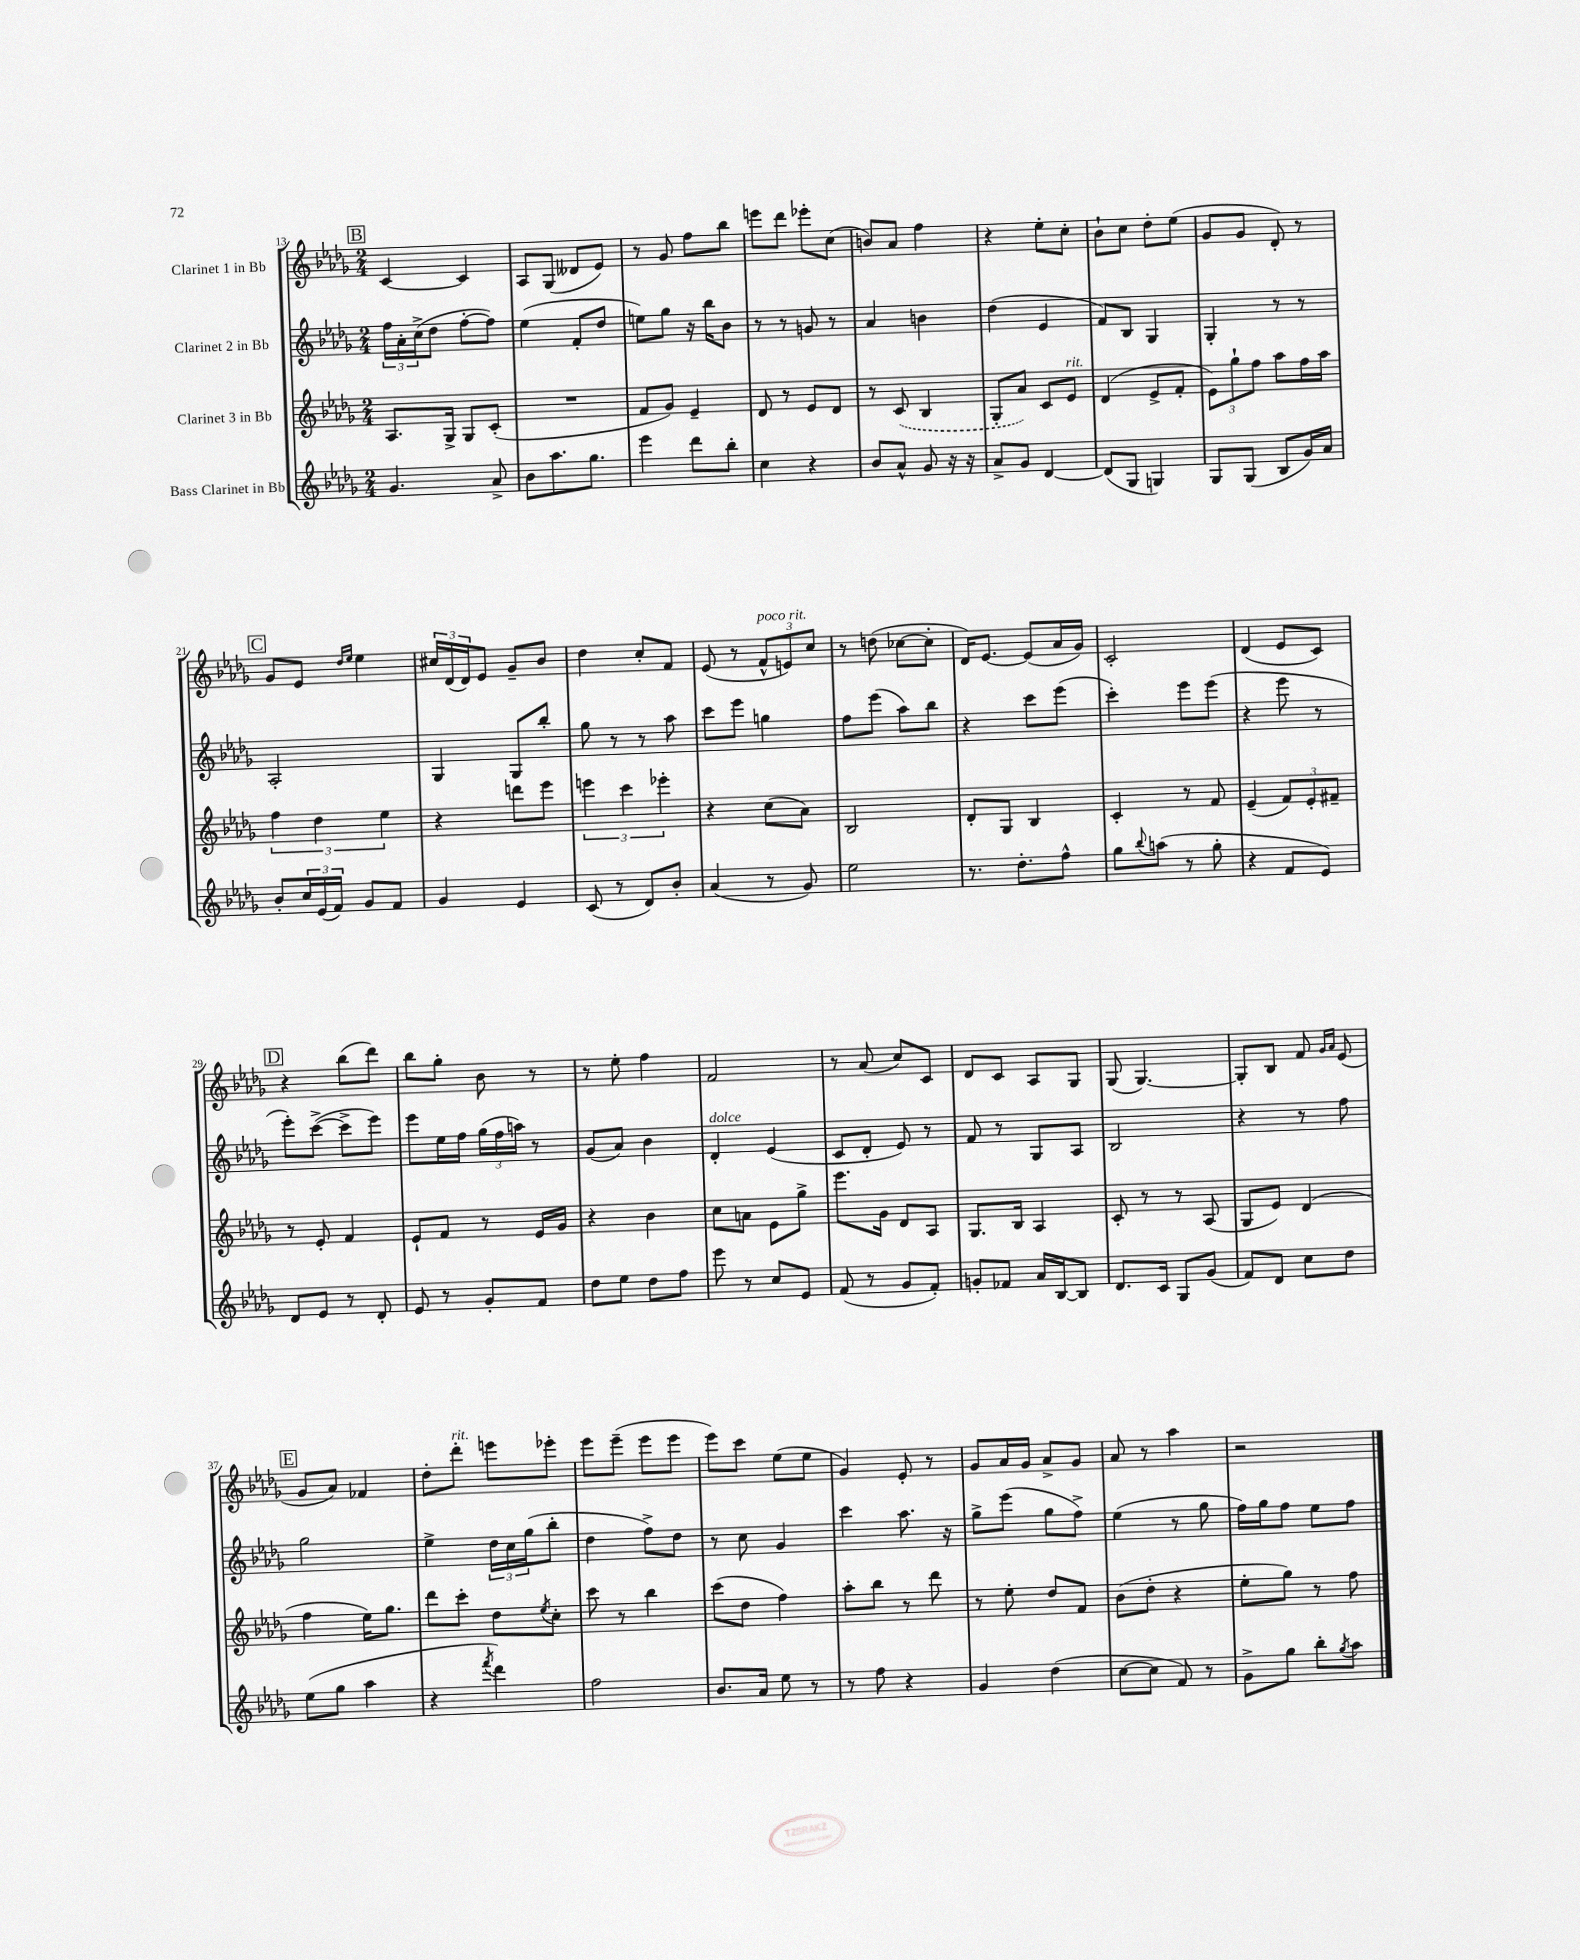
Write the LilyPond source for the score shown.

<<
\new StaffGroup <<
\new Staff = "s0" \with { instrumentName = "Clarinet 1 in Bb" } {
    \clef treble \key des \major \numericTimeSignature \time 2/4
    \mark \markup { \box "B" } c'4~ c'4 |
    aes8 ges8( deses'8 ees'8) |
    r8 ges'8 f''8 bes''8 |
    e'''8 des'''8 ees'''8-. c''8( |
    b'8) aes'8 f''4 |
    r4 ees''8-. c''8-. |
    bes'8-! c''8 des''8-. ees''8( |
    ges'8 ges'8 des'8-.) r8 |
    \mark \markup { \box "C" } ges'8 ees'8 \grace { des''16 ees''16 } ees''4 |
    \tuplet 3/2 { cis''16 des'16( des'16) } ees'8 ges'8-- bes'8 |
    des''4 c''8-. f'8 |
    ees'8( r8 \tuplet 3/2 { f'8-^^\markup { \italic "poco rit." } e'8) c''8 } |
    r8 d''8( ces''8~ ces''8-. |
    des'16) ees'8.~ ees'8( aes'16 ges'16) |
    c'2-. |
    des'4( ees'8 c'8) |
    \mark \markup { \box "D" } r4 bes''8( des'''8) |
    bes''8 ges''8-. bes'8 r8 |
    r8 ees''8-. f''4 |
    f'2 |
    r8 aes'8( c''8) c'8 |
    des'8 c'8 aes8 ges8 |
    ges8( ges4.~) |
    ges8-. bes8 f'8 \grace { ges'16 aes'16 } ees'8( |
    \mark \markup { \box "E" } ges'8 aes'8) fes'4 |
    des''8-. des'''8-.^\markup { \italic "rit." } e'''8 ees'''8-. |
    ees'''8 ees'''8--( ees'''8 ees'''8 |
    ees'''8) c'''8 ees''8( ees''8 |
    ges'4) ees'8-. r8 |
    ges'8 aes'16 ges'16 aes'8-> ges'8 |
    aes'8 r8 aes''4 |
    r2 \bar "|." |
}
\new Staff = "s1" \with { instrumentName = "Clarinet 2 in Bb" } {
    \clef treble \key des \major \numericTimeSignature \time 2/4
    \mark \markup { \box "B" } \tuplet 3/2 { f''16 aes'16-. c''16->( } des''8 f''8~-. f''8) |
    ees''4( f'8-. des''8 |
    e''8) ges''8 r16 bes''16 bes'8 |
    r8 r8 g'8 r8 |
    aes'4 b'4 |
    des''4( ees'4 |
    f'8) bes8 ges4 |
    ges4-. r8 r8 |
    \mark \markup { \box "C" } aes2-. |
    ges4 ges8 bes''8-. |
    ges''8 r8 r8 aes''8 |
    c'''8 ees'''8 g''4 |
    f''8 ees'''8( aes''8) bes''8 |
    r4 c'''8 ees'''8( |
    c'''4-.) ees'''8 ees'''8( |
    r4 ees'''8 r8 |
    \mark \markup { \box "D" } ees'''8-.) c'''8~->( c'''8-> ees'''8) |
    ees'''8 ees''16 f''16 \tuplet 3/2 { ges''16( f''16 a''16) } r8 |
    ges'8( aes'8) bes'4 |
    des'4-.^\markup { \italic "dolce" } ees'4( |
    c'8 des'8-. ees'8) r8 |
    f'8 r8 ges8 aes8 |
    bes2 |
    r4 r8 f''8 |
    \mark \markup { \box "E" } ges''2 |
    ees''4-> \tuplet 3/2 { des''16 c''16 ges''16( } bes''8-. |
    des''4 f''8->) des''8 |
    r8 c''8 ges'4 |
    c'''4 aes''8. r16 |
    ges''8-> ees'''8( ges''8 f''8->) |
    ees''4( r8 ges''8 |
    f''16) ges''16 f''8 ees''8 f''8 \bar "|." |
}
\new Staff = "s2" \with { instrumentName = "Clarinet 3 in Bb" } {
    \clef treble \key des \major \numericTimeSignature \time 2/4
    \mark \markup { \box "B" } aes8. ges16-> ges8 c'8-.( |
    R2 |
    f'8 ges'8) ees'4-- |
    des'8 r8 ees'8 des'8 |
    r8 \once \slurDashed c'8( bes4 |
    ges8-. aes'8) c'8 ees'8^\markup { \italic "rit." } |
    des'4( ees'8-> f'8-. |
    \tuplet 3/2 { ees'8) ges''8-! f''8 } aes''8 f''16 aes''16 |
    \mark \markup { \box "C" } \tuplet 3/2 { f''4 des''4 ees''4 } |
    r4 d'''8 ees'''8 |
    \tuplet 3/2 { e'''4 c'''4 ees'''4-. } |
    r4 c''8( aes'8) |
    bes2 |
    des'8-. ges8 bes4 |
    c'4-. r8 f'8 |
    ees'4--( \tuplet 3/2 { f'8) ees'8-. fis'8-- } |
    \mark \markup { \box "D" } r8 ees'8-. f'4 |
    ees'8-! f'8 r8 ees'16 ges'16 |
    r4 bes'4 |
    c''8 a'8 ees'8 ges''8-> |
    ees'''8. ges'16 des'8 aes8 |
    ges8. bes16 aes4 |
    c'8-. r8 r8 aes8( |
    ges8 ees'8) des'4( |
    \mark \markup { \box "E" } f''4 ees''16) ges''8. |
    des'''8 c'''8-. des''8 \acciaccatura { ees''8 } c''8-. |
    c'''8 r8 bes''4 |
    c'''8( des''8 f''4) |
    aes''8-. bes''8 r8 des'''8 |
    r8 ees''8-. des''8 f'8 |
    bes'8( des''8-. r4 |
    ees''8-. ges''8) r8 f''8 \bar "|." |
}
\new Staff = "s3" \with { instrumentName = "Bass Clarinet in Bb" } {
    \clef treble \key des \major \numericTimeSignature \time 2/4
    \mark \markup { \box "B" } ges'4. aes'8-> |
    bes'8 aes''8. ges''8. |
    ees'''4 des'''8 bes''8-. |
    c''4 r4 |
    bes'8 aes'8-^ ges'8 r16 r16 |
    aes'8-> ges'8 des'4~ |
    des'8( ges8 g4) |
    ges8 ges8( bes8 ges'16) aes'16 |
    \mark \markup { \box "C" } bes'8-. \tuplet 3/2 { c''16 ees'16( f'16) } ges'8 f'8 |
    ges'4 ees'4 |
    c'8( r8 des'8) bes'8-. |
    aes'4( r8 ges'8) |
    ees''2 |
    r8. des''8.-. f''8-^ |
    ges''8 \appoggiatura { bes''8 } a''8( r8 ges''8-. |
    r4 f'8 ees'8) |
    \mark \markup { \box "D" } des'8 ees'8 r8 des'8-. |
    ees'8 r8 ges'8-. f'8 |
    des''8 ees''8 des''8 f''8 |
    ees'''8 r8 c''8 ees'8 |
    f'8( r8 ges'8 f'8-.) |
    g'8-. fes'8 aes'16 bes16~ bes8 |
    des'8. c'16 ges8 ges'8( |
    f'8) des'8 c''8 des''8 |
    \mark \markup { \box "E" } ees''8( ges''8 aes''4 |
    r4 \acciaccatura { f'''8 } des'''4) |
    f''2 |
    bes'8. aes'16 ees''8 r8 |
    r8 f''8 r4 |
    ges'4 des''4( |
    c''8~ c''8 f'8) r8 |
    ges'8-> ges''8 bes''8-. \acciaccatura { ges''8 } aes''8 \bar "|." |
}
>>
>>
\layout { \context { \Score currentBarNumber = #13 } }
